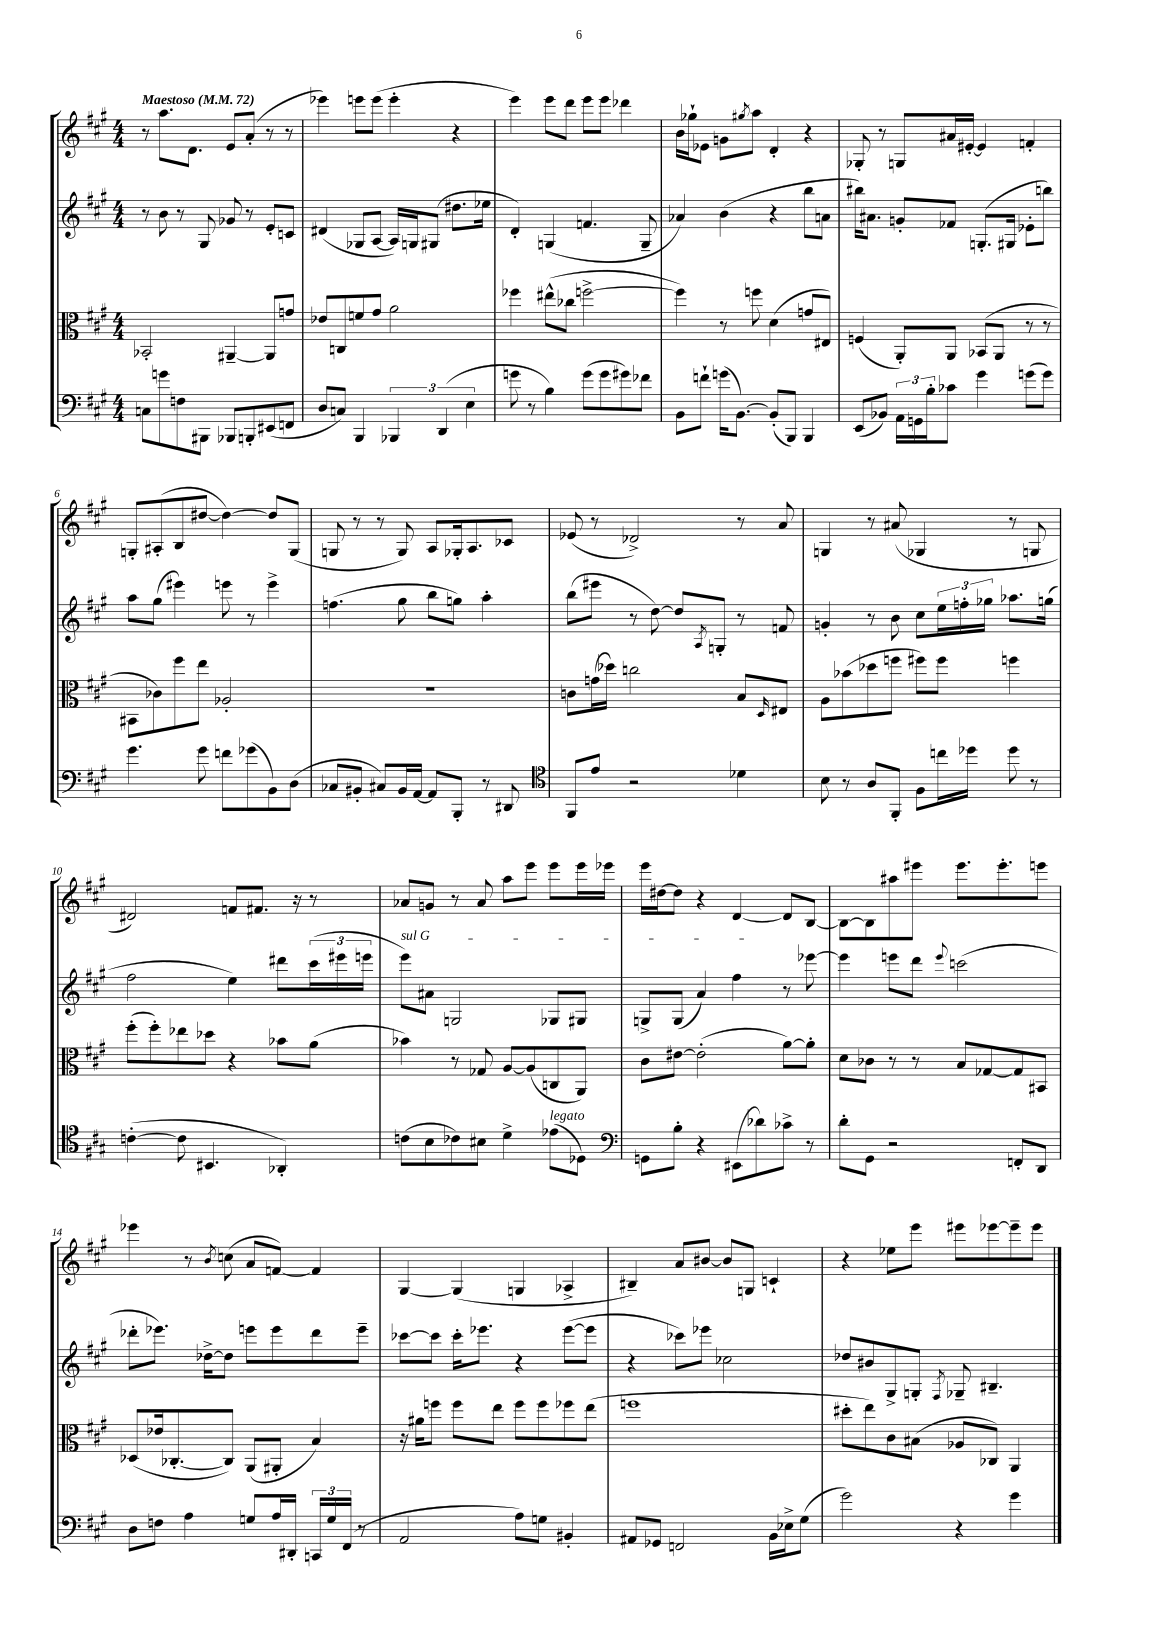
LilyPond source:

<<
\new StaffGroup <<
\new Staff = "s0" {
    \clef treble \key a \major \numericTimeSignature \time 4/4 \tempo "Maestoso" 4 = 72
    r8 a''8. d'8. e'8 a'8-.( r8 r8 |
    ees'''4) e'''8 e'''8( e'''4-. r4 |
    e'''4) e'''8 d'''8 e'''8 e'''8 des'''4 |
    b'16 ges''16-! ees'8 g'8 \acciaccatura { gis''8 } a''8 d'4-. r4 |
    ges8-. r8 g8 ais'16 eis'16~-. eis'4 f'4-. |
    g8-. ais8-.( b8 dis''8~ dis''4~) dis''8 g8( |
    g8 r8 r8 g8) a8 ges16-. a8. ces'8 |
    ees'8( r8 des'2->) r8 a'8 |
    g4 r8 ais'8( ges4 r8 g8 |
    dis'2) f'8 fis'8. r16 r8 |
    aes'8 g'8 r8 aes'8 a''8 e'''8 e'''8 e'''16 ees'''16 |
    e'''16 dis''16~ dis''8 r4 d'4~ d'8 b8~ |
    b8~ b8 ais''8 eis'''8 eis'''8. eis'''8.-. e'''8 |
    ees'''4 r8 \acciaccatura { b'8 } c''8( a'8 f'8~) f'4 |
    gis4~ gis4( g4 aes4-> |
    bis4--) a'8 bis'8~ bis'8 g8 c'4-! |
    r4 ees''8 e'''8 eis'''8 ees'''8~ ees'''8-- ees'''8 \bar "|." |
}
\new Staff = "s1" {
    \clef treble \key a \major \numericTimeSignature \time 4/4
    r8 b'8 r8 gis8 ges'8 r8 e'8-. c'8 |
    dis'4( ges8 a8~ a16) g16 gis8( dis''8. ees''16 |
    d'4-.) g4( f'4. g8-- |
    aes'4) b'4( r4 b''8 a'8 |
    bis''16) ais'8. g'8-. fes'8 g8.-.( gis16 ees'8-. b''8) |
    a''8 gis''8( eis'''4) e'''8 r8 e'''4-> |
    f''4.( gis''8 b''8 g''8) a''4-. |
    b''8( eis'''8 r8 d''8~) d''8 \acciaccatura { a8 } g8-. r8 f'8 |
    g'4-. r8 b'8 cis''8 \tuplet 3/2 { e''16 f''16-. ges''16 } aes''8. g''16( |
    fis''2 e''4) dis'''8 \tuplet 3/2 { cis'''16( eis'''16 e'''16 } |
    \once \override TextSpanner.bound-details.left.text = \markup { \italic "sul G" } e'''8\startTextSpan) ais'8 g2 ges8 gis8 |
    g8-> g8( a'4) fis''4\stopTextSpan r8 ees'''8~ |
    ees'''4 e'''8 d'''8 \appoggiatura { e'''8 } c'''2( |
    des'''8-. ees'''8.) des''16~-> des''8 e'''8 e'''8 des'''8 e'''8-- |
    ces'''8~ ces'''8 ces'''16-. ees'''8. r4 ees'''8~( ees'''8 |
    r4 ces'''8) ees'''8 ces''2 |
    des''8 bis'8 gis8-> g8-. \acciaccatura { fis8 } ges8-- bis4.-- \bar "|." |
}
\new Staff = "s2" {
    \clef alto \key a \major \numericTimeSignature \time 4/4
    bes,2-. ais,4~-- ais,8 g'8 |
    ees'8 c8 f'8 gis'8 a'2 |
    fes''4 eis''8-^( ces''8 f''2~-> |
    f''4) r8 f''8 d'4( g'8 eis8) |
    f4( a,8-.) a,8 bes,8( a,8 r8 r8 |
    bis,8 ces'8) fis''8 e''8 aes2-. |
    r1 |
    c'8 g'16( des''16) c''2 b8 \grace { d16 } eis8 |
    a8 bes'8( des''8 f''8 fis''8) fis''8 f''4 |
    fis''8-.( fis''8-.) ees''8 des''8 r4 bes'8 a'8( |
    bes'4) r8 ges8 a8~ a8( c8 a,8) |
    cis'8 eis'8~ eis'2-.( a'8~) a'8-. |
    d'8 ces'8 r8 r8 b8 ges8~ ges8 bis,8 |
    des8( ees'16 ces8.~-. ces8) a,8( ais,8-. b4) |
    r16 ais'16 f''8 f''8 e''8 f''8 f''8 fes''8 e''8( |
    f''1 |
    dis''8-. e''8) cis'8 bis8( aes8 ces8) a,4 \bar "|." |
}
\new Staff = "s3" {
    \clef bass \key a \major \numericTimeSignature \time 4/4
    c8 g'8 f8 bis,,8 bes,,8 b,,8-. eis,8( f,8 |
    d8 c8) b,,4 \tuplet 3/2 { bes,,4 d,4( e4 } |
    g'8 r8 b4) g'8( g'8 gis'8) fes'8 |
    b,8 f'8-! g'16( b,8.~) b,8-.( b,,8) b,,4 |
    e,8( bes,8) \tuplet 3/2 { a,16 g,16 b16-. } ces'8 gis'4 g'8( g'8) |
    gis'4. gis'8 f'8 ges'8( b,8) d8( |
    ces8 bis,8-. cis8) bis,16 a,16~ a,8 b,,8-. r8 dis,8 |
    \clef tenor fis,8 e'8 r2 des'4 |
    b8 r8 a8 fis,8-. fis8 c''16 des''16 des''8 r8 |
    c'4~-.( c'8 bis,4. aes,4-.) |
    c'8( b8 ces'8) bis8 d'4-> ees'8^\markup { \italic "legato" }( des8) |
    \clef bass g,8 b8-. r4 eis,8( des'8) ces'8-> r8 |
    d'8-. gis,8 r2 f,8-. d,8 |
    d8 f8 a4 g8 a16 dis,16-. \tuplet 3/2 { c,16 g16 fis,16( } r8 |
    a,2 a8) g8 bis,4-. |
    ais,8 ges,8 f,2 b,16 ees16-> gis8( |
    gis'2) r4 gis'4 \bar "|." |
}
>>
>>
